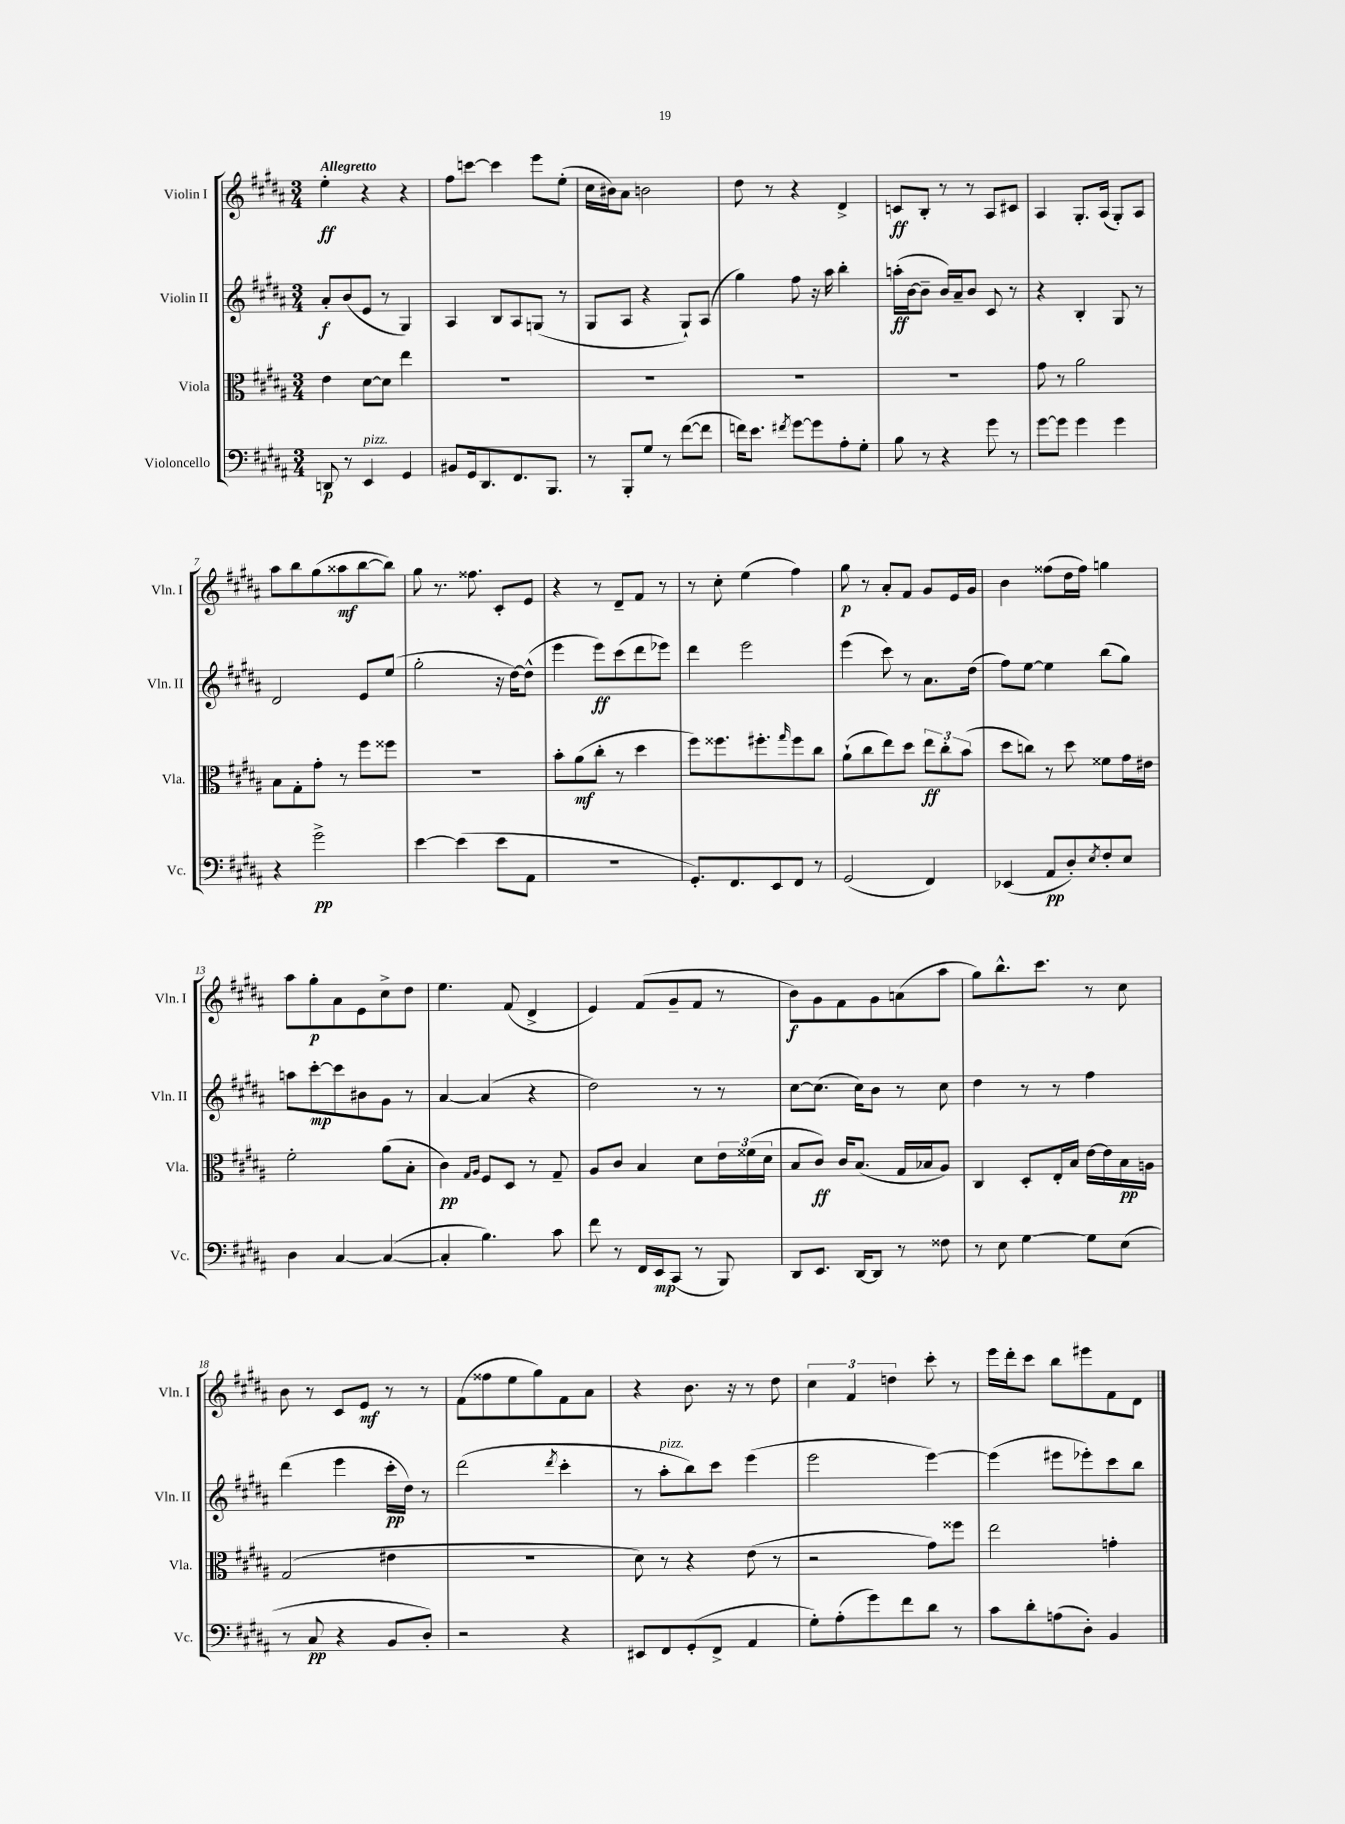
<<
\new StaffGroup <<
\new Staff = "s0" \with { instrumentName = "Violin I" shortInstrumentName = "Vln. I" } {
    \clef treble \key b \major \numericTimeSignature \time 3/4 \tempo "Allegretto"
    e''4-.\ff r4 r4 |
    fis''8 c'''8~ c'''4 e'''8 e''8-.( |
    cis''16 bis'16) ais'8 b'2 |
    dis''8 r8 r4 dis'4-> |
    c'8\ff b8-. r8 r8 ais8 cis'8 |
    ais4 gis8.-. ais16( gis8-.) ais8 |
    ais''8 b''8 gis''8( aisis''8\mf b''8~ b''8) |
    gis''8 r8. fisis''8. cis'8-. e'8 |
    r4 r8 dis'8-- fis'8 r8 |
    r8 cis''8-. e''4( fis''4) |
    gis''8\p r8 ais'8-. fis'8 gis'8 e'16 gis'16 |
    b'4 fisis''8( dis''16 fisis''16) g''4 |
    ais''8 gis''8-.\p ais'8 e'8 cis''8-> dis''8 |
    e''4. fis'8( dis'4-> |
    e'4) fis'8( gis'8-- fis'8 r8 |
    b'8\f) gis'8 fis'8 gis'8 a'8( ais''8 |
    gis''8) b''8.-^ cis'''8. r8 cis''8 |
    b'8 r8 cis'8 e'8\mf r8 r8 |
    fis'8( fisis''8 e''8 gis''8) fis'8 ais'8 |
    r4 b'8. r16 r8 dis''8 |
    \tuplet 3/2 { cis''4 fis'4 d''4 } cis'''8-. r8 |
    e'''16 dis'''16-. cis'''8 b''8 eis'''8 fis'8 dis'8 \bar "|." |
}
\new Staff = "s1" \with { instrumentName = "Violin II" shortInstrumentName = "Vln. II" } {
    \clef treble \key b \major \numericTimeSignature \time 3/4
    ais'8-.\f b'8( e'8 r8 gis4) |
    ais4 b8 ais8 g8( r8 |
    gis8 ais8 r4 gis8-!) ais8( |
    gis''4) fis''8 r16 ais''16 b''4-. |
    a''16-.\ff( b'16~ b'8-- b'16) ais'16-- b'8 cis'8 r8 |
    r4 b4-. gis8 r8 |
    dis'2 e'8 e''8( |
    gis''2-. r16 dis''16~) dis''8-^( |
    e'''4 e'''8\ff) cis'''8( dis'''8 ees'''8) |
    dis'''4 e'''2 |
    e'''4( cis'''8) r8 ais'8. dis''16( |
    fis''8) e''8~ e''4 b''8( gis''8) |
    a''8 cis'''8~-.\mp cis'''8 bis'8 gis'8 r8 |
    ais'4~ ais'4( r4 |
    dis''2) r8 r8 |
    cis''8~ cis''8.( cis''16) b'8 r8 cis''8 |
    dis''4 r8 r8 fis''4 |
    dis'''4( e'''4 cis'''16-.\pp dis''16) r8 |
    dis'''2( \acciaccatura { dis'''8 } cis'''4-. |
    r8 ais''8-.^\markup { \italic "pizz." } b''8) cis'''8 e'''4( |
    e'''2 e'''4~) |
    e'''4( eis'''8 ees'''8-.) cis'''8 b''8 \bar "|." |
}
\new Staff = "s2" \with { instrumentName = "Viola" shortInstrumentName = "Vla." } {
    \clef alto \key b \major \numericTimeSignature \time 3/4
    e'4 dis'8~ dis'8 e''4 |
    R2. |
    R2. |
    R2. |
    R2. |
    gis'8 r8 ais'2 |
    b8 gis8-. gis'8-. r8 fis''8 fisis''8 |
    R2. |
    b'8-. ais'8\mf( cis''8-. r8 dis''4 |
    fis''8) fisis''8. fis''8.-. \grace { gis''16 } fis''8 cis''8 |
    ais'8-!( cis''8 e''8) dis''8 \tuplet 3/2 { e''8\ff cis''8-. b'8( } |
    dis''8 c''8) r8 dis''8 fisis'8 gis'16 eis'16 |
    fis'2-. ais'8( b8-. |
    cis'4\pp) \grace { gis16 ais16 } fis8 dis8 r8 gis8-- |
    ais8 cis'8 b4 dis'8 \tuplet 3/2 { e'16 fisis'16( dis'16 } |
    b8 cis'8\ff) cis'16 b8.( gis16 bes16 ais8) |
    cis4 dis8-. e16-. b16 e'16~ e'16 b16\pp a16 |
    gis2( eis'4 |
    R2. |
    dis'8) r8 r4 e'8( r8 |
    r2 gis'8) fisis''8 |
    e''2 g'4-. \bar "|." |
}
\new Staff = "s3" \with { instrumentName = "Violoncello" shortInstrumentName = "Vc." } {
    \clef bass \key b \major \numericTimeSignature \time 3/4
    d,8\p r8 e,4^\markup { \italic "pizz." } gis,4 |
    bis,8 gis,16 dis,8. fis,8. b,,8. |
    r8 b,,8-. gis8 r8 fis'8~( fis'8 |
    f'16) e'8. \acciaccatura { fis'8 } gis'8~ gis'8 ais8-. gis8-. |
    b8 r8 r4 gis'8 r8 |
    gis'8~ gis'8 gis'4 gis'4 |
    r4 gis'2->\pp |
    e'4~ e'4( e'8 ais,8 |
    R2. |
    gis,8.-.) fis,8. e,8 fis,8 r8 |
    gis,2( fis,4) |
    ees,4( ais,8\pp dis8-.) \acciaccatura { e8 } fis8-. e8 |
    dis4 cis4~ cis4~( |
    cis4-. b4.) cis'8 |
    fis'8 r8 fis,16 e,16\mp cis,8( r8 b,,8) |
    dis,8 e,8. dis,16~ dis,8 r8 fisis8 |
    r8 e8 gis4~ gis8 e8( |
    r8 cis8\pp r4 b,8 dis8-.) |
    r2 r4 |
    eis,8 fis,8 gis,8-.( fis,8-> ais,4 |
    gis8-.) ais8-.( gis'8) fis'8 dis'8 r8 |
    cis'8 dis'8-. a8( dis8-.) b,4 \bar "|." |
}
>>
>>
